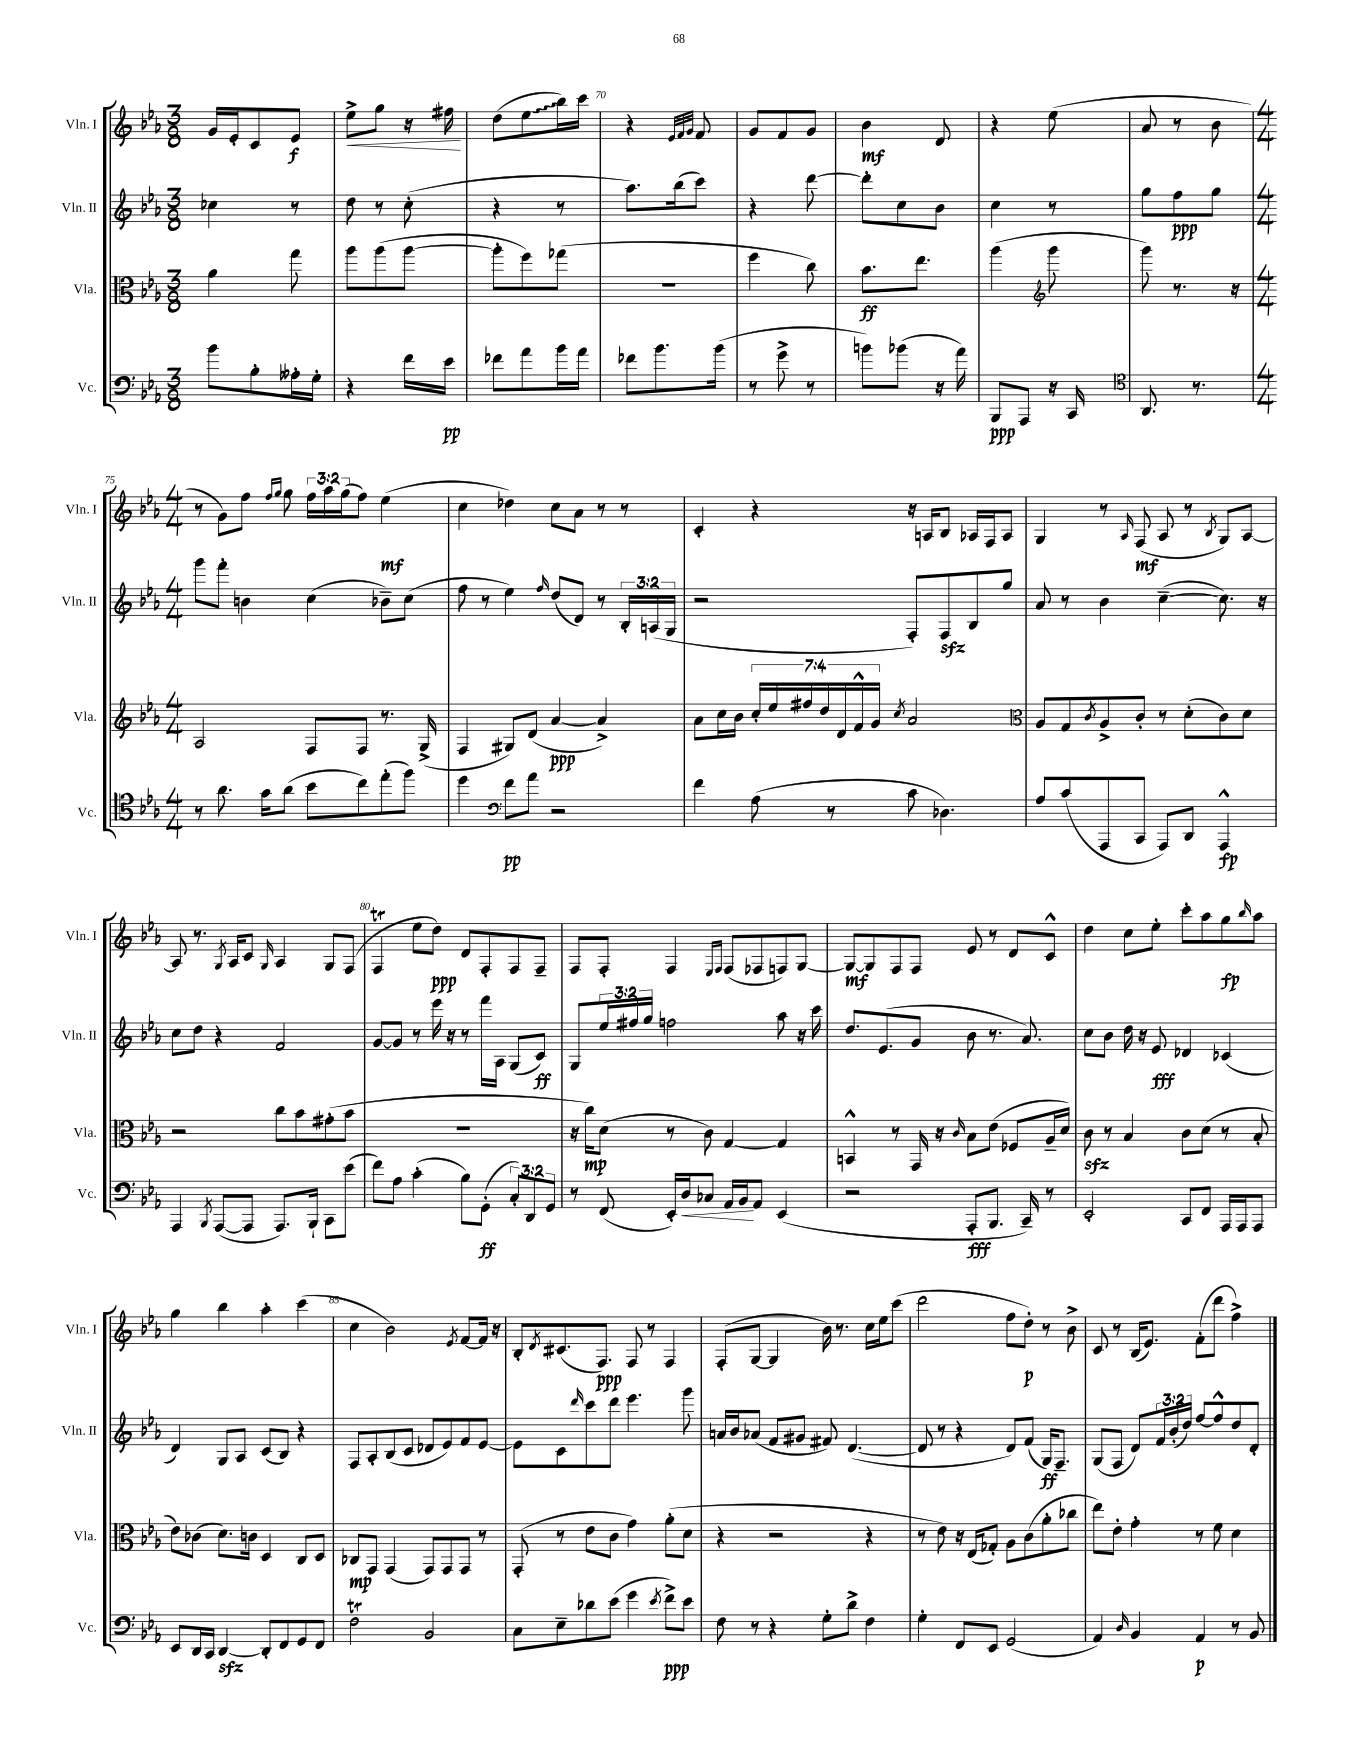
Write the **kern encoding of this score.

**kern	**kern	**kern	**kern
*staff4	*staff3	*staff2	*staff1
*clefF4	*clefC3	*clefG2	*clefG2
*k[b-e-a-]	*k[b-e-a-]	*k[b-e-a-]	*k[b-e-a-]
*M3/8	*M3/8	*M3/8	*M3/8
8b-	4a-	4cc-	16g
.	.	.	16e-'
8B-'	.	.	8c
16A--'	8gg	8r	8e-
16G'	.	.	.
=	=	=	=
4r	8aa-	8dd	8ee-^
.	(8aa-	8r	8gg
16f	[8aa-	(8cc'	16r
16e-	.	.	16ff#
=	=	=	=
8f-	8aa-']	4r	(8dd
8a-	8ff)	.	8ee-
16b-	(8gg-	8r	16bb-)
16a-	.	.	16ccc
=	=	=	=
8f-	4.r	8.aa-)	4r
8.b-	.	.	.
.	.	(16bb-	.
.	.	.	32qqe-
.	.	.	32qqf
.	.	.	32qqg
.	.	8ccc)	8f
(16b-	.	.	.
=	=	=	=
8r	4ff	4r	8g
8g^	.	.	8f
8r	8cc)	[8ddd	8g
=	=	=	=
8b)	8.b-	8ddd']	4b-
(8b-	.	8cc	.
.	8.ee-	.	.
16r	.	8b-	8d
16a-)	.	.	.
=	=	=	=
8BBB-	(4aa-	4cc	4r
8AAA-	.	.	.
*	*clefG2	*	*
16r	8ggg	8r	(8ee-
16CC	.	.	.
=	=	=	=
*clefC4	*	*	*
8.AA-	8ggg)	8gg	8a-
.	8.r	8ff	8r
8.r	.	.	.
.	.	8gg	8b-
.	16r	.	.
=	=	=	=
*M4/4	*M4/4	*M4/4	*M4/4
8r	2A-	8ggg	8r
8.a-	.	8fff'	8g)
.	.	4b	8ff
16g	.	.	.
.	.	.	16qqff
.	.	.	16qqgg
(8a-	.	.	8gg
8b-	8F	(4cc	24ff
.	.	.	24aa-
.	.	.	(24gg
8cc)	8F	.	8ff)
(8ee-'	8.r	8b-~)	(4ee-
8ff)	.	(8cc	.
.	(16G^	.	.
=	=	=	=
4dd	4F	8ff	4cc
.	.	8r	.
*clefF4	*	*	*
8f	8G#)	4ee-)	4dd-)
8a-	(8d	.	.
.	.	16qqff	.
2r	[4a-	(8dd	8cc
.	.	8d)	8a-
.	4a-^])	8r	8r
.	.	24B-'	8r
.	.	(24A	.
.	.	24G	.
=	=	=	=
4f	8a-	2r	4c'
.	16cc	.	.
.	16b-	.	.
(8A-	28cc'	.	4r
.	28ee-	.	.
.	28ff#	.	.
.	28dd	.	.
8r	.	.	.
.	28d	.	.
.	28f^^	.	.
.	28g	.	.
.	8qcc	.	.
8c	2a-	8F')	16r
.	.	.	16A
4.D-)	.	8F	8B-
.	.	8B-	16A-
.	.	.	16F
.	.	8gg	8A-
=	=	=	=
*	*clefC3	*	*
8A-	8A-	8a-	4G
(8c	8G	8r	.
.	8qc	.	.
8AAA-	8A-^	4b-	8r
.	.	.	16qqA-
8CC	8c'	.	(8F
8AAA-)	8r	([4cc~	8A-
8DD	(8d'	.	8r
.	.	.	8qB-
4AAA-^^	8c)	8.cc])	8G)
.	8d	.	[8A-
.	.	16r	.
=	=	=	=
4AAA-	2r	8cc	8A-]
.	.	8dd	8.r
8qBBB-	.	.	.
([8AAA-	.	4r	.
.	.	.	8qG
.	.	.	16A-
8AAA-]	.	.	8c
.	.	.	16qqG
8.AAA-)	8cc	2f	4A-
.	8b-	.	.
16BBB-`	.	.	.
8CC	(8g#'	.	8G
(8e-	8b-	.	(8F
=	=	=	=
8f)	1r	[8g	4F
8A-	.	8g]	.
(4c'	.	8r	8ee-
.	.	16eee-	8dd)
.	.	16r	.
8B-)	.	8r	8d
(8GG'	.	16fff	8F'
.	.	16A-	.
12C')	.	(8G	8F
12DD	.	.	.
.	.	8c)	8F~
12GG	.	.	.
=	=	=	=
8r	16r	8G	8F
.	16cc)	.	.
(8FF	(8d	24ee-	8F'
.	.	24ff#	.
.	.	24gg	.
16EE-')	8r	2ff	4F
16D	.	.	.
8C-	8c)	.	.
.	.	.	16qqE-
.	.	.	16qqF
16AA-	[4G	.	(8F
16BB-	.	.	.
8AA-	.	.	8F-
(4EE-	4G]	8aa-	8F)
.	.	16r	[8G
.	.	16ccc	.
=	=	=	=
2r	4BB^^	8.dd	8G_
.	.	.	8G]
.	.	(8.e-	.
.	8r	.	8F
.	16GG	8g	8F
.	16r	.	.
.	16qqc	.	.
8AAA-'	8B-	8b-	8e-
8.BBB-	(8e-	8.r	8r
.	8F-	.	8d
16CC~)	.	8.a-)	.
8r	16A-~	.	8c^^
.	16d)	.	.
=	=	=	=
2EE-'	8c	8cc	4dd
.	8r	8b-	.
.	4B-	16dd	8cc
.	.	16r	.
.	.	8e-	8ee-'
8CC	8c	4d-	8ccc'
8FF	(8d	.	8aa-
16AAA-	8r	(4c-	8gg
16AAA-	.	.	.
.	.	.	16qqbb-
8AAA-	8B-'	.	8aa-
=	=	=	=
8EE-	8e-)	4d)	4gg
16DD	(8c-	.	.
16CC	.	.	.
[4DD	8.d)	8G	4bb-
.	.	8A-	.
.	16c	.	.
8DD']	4D	(8c	4aa-'
8FF	.	8B-)	.
8GG	8C	4r	(4ccc
8FF	8D	.	.
=	=	=	=
2F	8C-	8F	4cc
.	8GG	8A-'	.
.	(4GG	(8B-	2b-)
.	.	8c	.
2BB-	8GG)	8d-	.
.	8GG	8e-)	.
.	.	.	8qe-
.	8GG	8f	[8f
.	8r	[8e-	16f]
.	.	.	16r
=	=	=	=
8C	(8GG'	8e-]	8B-'
.	.	.	8qd
8E-~	8r	8c	(8.c#
.	.	16qqddd	.
8d-	8e-	8ccc	.
.	.	.	8.F)
(8e-	8c	8ddd	.
4g	4g)	4.eee-	8F
.	.	.	8r
8qe-	.	.	.
8f^)	(8a-'	.	4F
8e-	8d	8ggg	.
=	=	=	=
8F	4r	16a	(8F'
.	.	16b-	.
8r	.	(8a-	[8G
4r	2r	8f	4G]
.	.	8g#	.
8G'	.	8f#)	16b-)
.	.	.	8.r
8d^	.	([4.d	.
4F	4r	.	16cc
.	.	.	16ee-
.	.	.	(8ccc
=	=	=	=
4G'	8r	8d]	2ddd
.	8e-)	8r	.
8FF	16r	4r	.
.	(16E-	.	.
8EE-	8G-')	.	.
(2GG	8A-	8d)	8ff
.	(8c	(8f	8dd')
.	8a-'	16G)	8r
.	.	8.F~	.
.	8cc-	.	8b-^
=	=	=	=
4AA-)	8ee-)	(8G	8c
.	8e-'	8F	8r
16qqD	.	.	.
4BB-	4g'	8d)	(16B-
.	.	.	8.e-)
.	.	24f	.
.	.	(24b-'	.
.	.	24dd)	.
4AA-	8r	[8ff	(8f'
.	8f	8ff^^]	8ddd
8r	4d	8dd	4ff^)
8BB-	.	8d'	.
==	==	==	==
*-	*-	*-	*-
